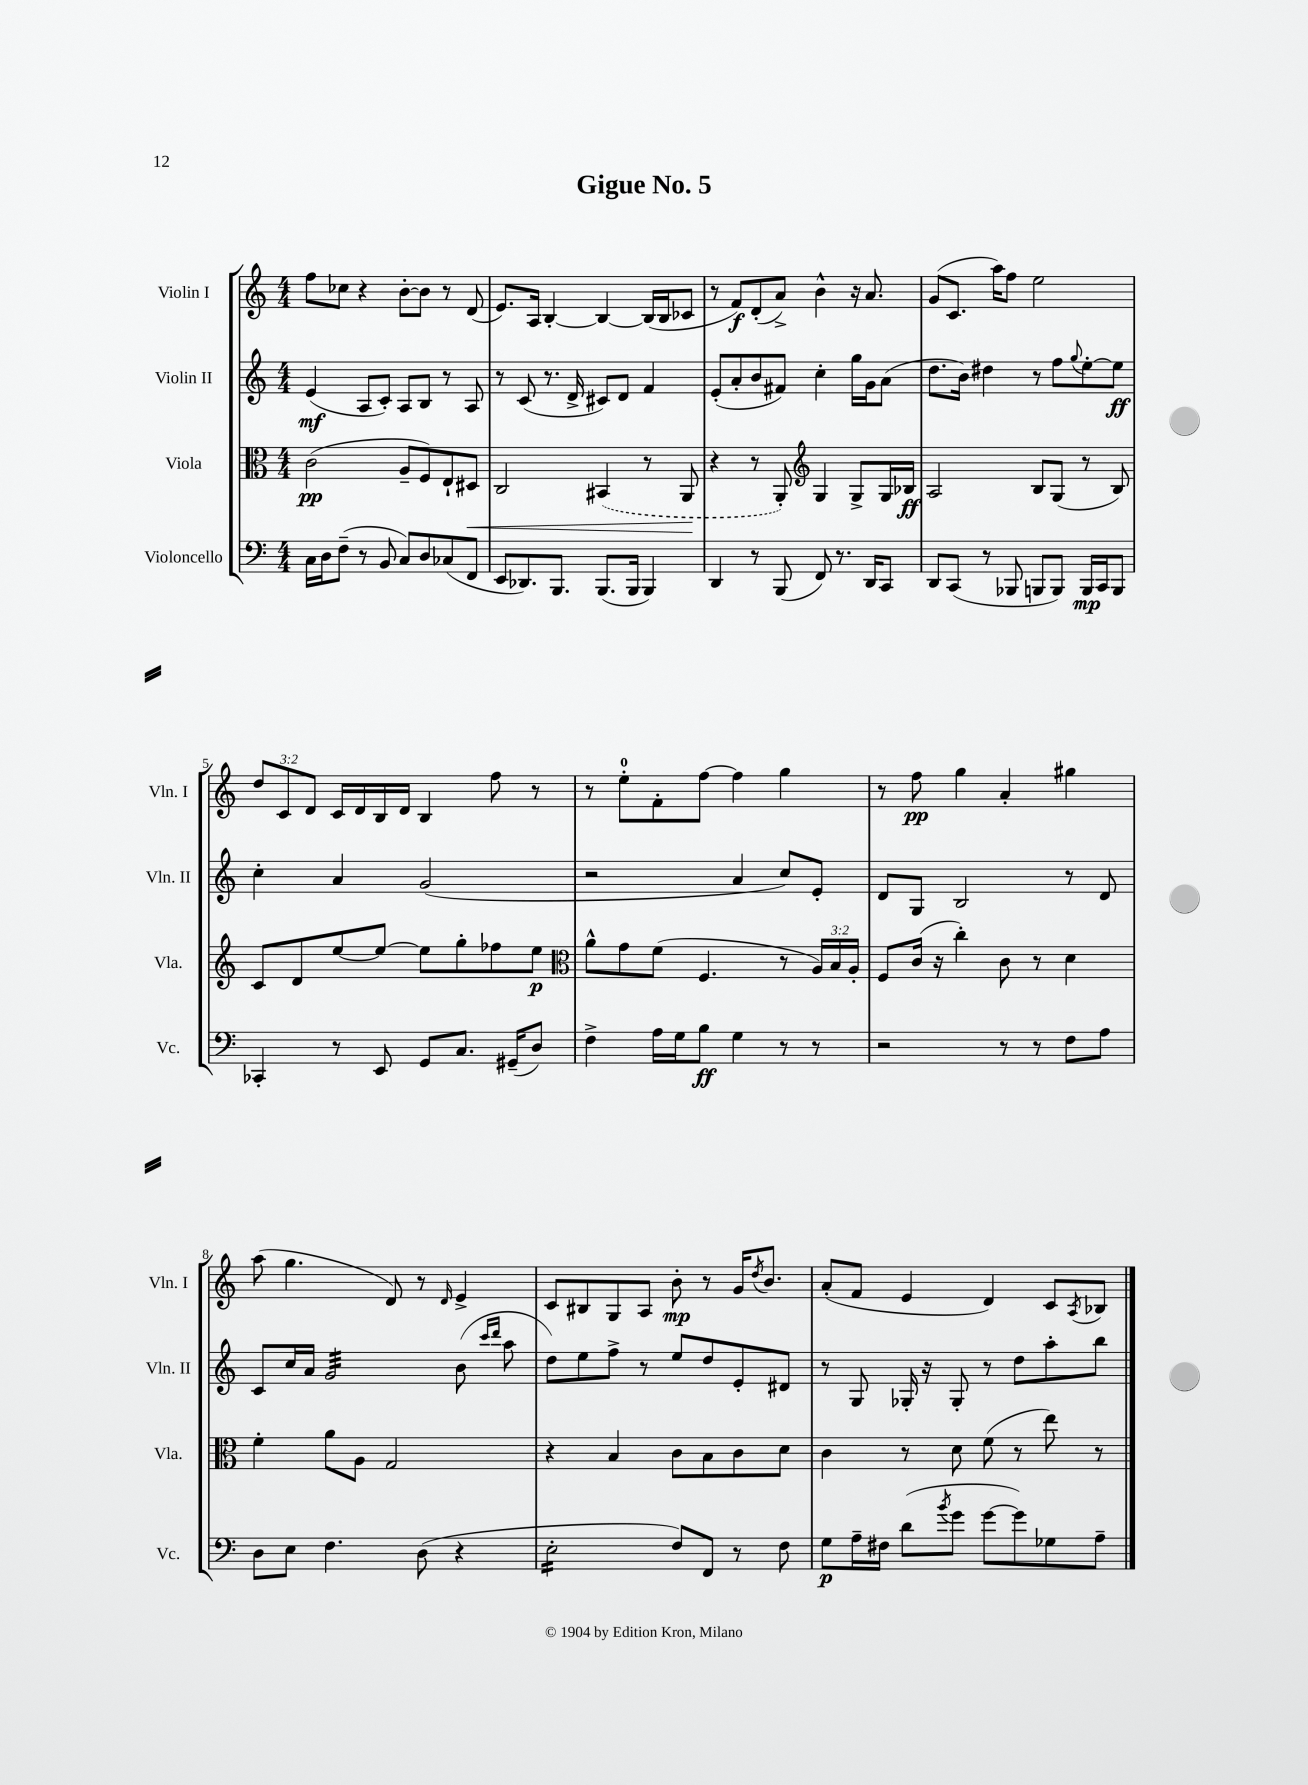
\header { title = "Gigue No. 5" }
<<
\new StaffGroup <<
\new Staff = "s0" \with { instrumentName = "Violin I" shortInstrumentName = "Vln. I" } {
    \clef treble \key c \major \numericTimeSignature \time 4/4 \override Staff.TupletNumber.text = #tuplet-number::calc-fraction-text
    f''8 ces''8 r4 b'8~-. b'8 r8 d'8( |
    e'8.) a16 b4~-. b4~ b16( b16 ces'8 |
    r8 f'8\f) d'8-.( a'8->) b'4-^ r16 a'8. |
    g'8( c'8. a''16) f''8 e''2 |
    \tuplet 3/2 { d''8 c'8 d'8 } c'16 d'16 b16 d'16 b4 f''8 r8 |
    r8 e''8-0-. f'8-. f''8~ f''4 g''4 |
    r8 f''8\pp g''4 a'4-. gis''4 |
    a''8( g''4. d'8) r8 \grace { d'16 } e'4-> |
    c'8 bis8 g8 a8 b'8-.\mp r8 g'16 \acciaccatura { d''8 } b'8. |
    a'8-.( f'8 e'4 d'4) c'8 \acciaccatura { a8 } bes8 \bar "|." |
}
\new Staff = "s1" \with { instrumentName = "Violin II" shortInstrumentName = "Vln. II" } {
    \clef treble \key c \major \numericTimeSignature \time 4/4
    e'4\mf( a8 c'8-.) a8 b8 r8 a8 |
    r8 c'8( r8. d'16-> cis'8) d'8 f'4 |
    e'8-.( a'8-. b'8 fis'8) c''4-. g''16 g'16 a'8( |
    d''8. b'16) dis''4 r8 f''8 \appoggiatura { g''8 } e''8~-. e''8\ff |
    c''4-. a'4 g'2( |
    r2 a'4 c''8) e'8-. |
    d'8 g8 b2 r8 d'8 |
    c'8 c''16 a'16 g'2:32 b'8( \grace { c'''16 d'''16 } a''8 |
    d''8) e''8 f''8-> r8 e''8 d''8 e'8-. dis'8 |
    r8 g8 ges16-. r16 ges8-. r8 d''8 a''8-. b''8 \bar "|." |
}
\new Staff = "s2" \with { instrumentName = "Viola" shortInstrumentName = "Vla." } {
    \clef alto \key c \major \numericTimeSignature \time 4/4 \override Staff.TupletNumber.text = #tuplet-number::calc-fraction-text
    c'2\pp( a8-- f8) e8-! dis8\< |
    c2 \once \slurDashed bis,4( r8 a,8\! |
    r4 r8 a,8-.) \clef treble g4 g8-> g16 bes16\ff |
    a2 b8 g8( r8 b8) |
    c'8 d'8 e''8~ e''8~ e''8 g''8-. fes''8 e''8\p |
    \clef alto a'8-^ g'8 f'8( f4. r8 \tuplet 3/2 { a16) b16 a16-. } |
    f8 c'16( r16 c''4-.) c'8 r8 d'4 |
    f'4-. a'8 a8 g2 |
    r4 b4 c'8 b8 c'8 d'8 |
    c'4 r8 d'8 f'8( r8 e''8) r8 \bar "|." |
}
\new Staff = "s3" \with { instrumentName = "Violoncello" shortInstrumentName = "Vc." } {
    \clef bass \key c \major \numericTimeSignature \time 4/4
    c16 d16 f8--( r8 b,8 c8) d8 ces8( f,8 |
    e,8 des,8.) b,,8. b,,8.( b,,16 b,,4) |
    d,4 r8 b,,8( f,8) r8. d,16 c,8 |
    d,8 c,8( r8 bes,,8 b,,8 b,,8) b,,16\mp c,16 b,,8 |
    ces,4-. r8 e,8 g,8 c8. gis,16--( d8) |
    f4-> a16 g16 b8\ff g4 r8 r8 |
    r2 r8 r8 f8 a8 |
    d8 e8 f4. d8( r4 |
    e2:16-. f8) f,8 r8 f8 |
    g8\p a16-- fis16 d'8( \acciaccatura { b'8 } g'8 g'8~ g'8) ges8 a8-- \bar "|." |
}
>>
>>
